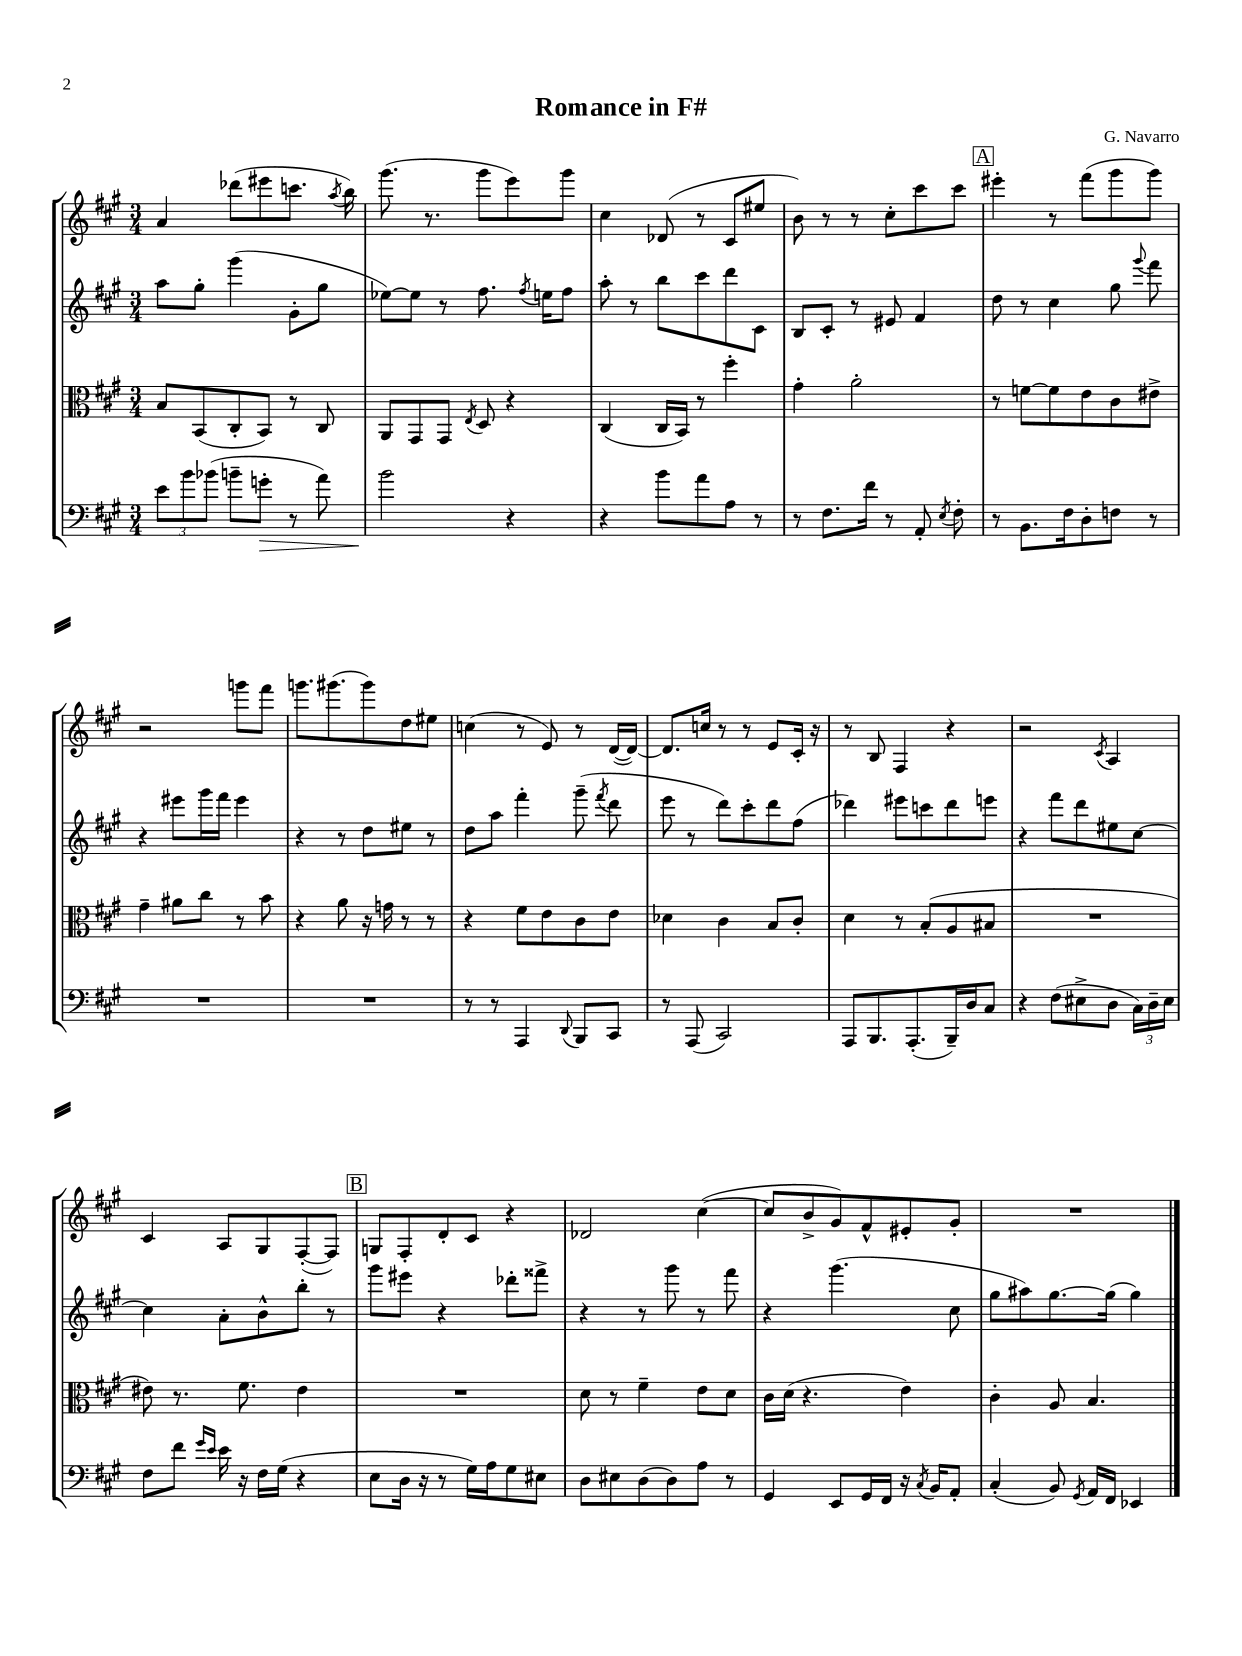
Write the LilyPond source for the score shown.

\header { title = "Romance in F#" composer = "G. Navarro" }
<<
\new StaffGroup <<
\new Staff = "s0" {
    \clef treble \key a \major \numericTimeSignature \time 3/4
    \autoBeamOff a'4 des'''8[( eis'''8 c'''8.] \acciaccatura { a''8 } b''16) |
    gis'''8.( r8. gis'''8[ e'''8) gis'''8] |
    cis''4 des'8( r8 cis'8[ eis''8] |
    b'8) r8 r8 cis''8[-. cis'''8 cis'''8] |
    \mark \markup { \box "A" } eis'''4-. r8 fis'''8[( gis'''8 gis'''8]) |
    r2 g'''8[ fis'''8] |
    g'''8.[ gis'''8.( gis'''8) d''8 eis''8] |
    c''4( r8 e'8) r8 d'16[~( d'16]~) |
    d'8.[ c''16] r8 r8 e'8[ cis'16]-. r16 |
    r8 b8 fis4 r4 |
    r2 \acciaccatura { cis'8 } a4 |
    cis'4 a8[ gis8 fis8~-.( fis8]) |
    \mark \markup { \box "B" } g8[ fis8-. d'8-. cis'8] r4 |
    des'2 cis''4~( |
    cis''8[ b'8-> gis'8) fis'8-^ eis'8-. gis'8]-. |
    R2. \bar "|." |
}
\new Staff = "s1" {
    \clef treble \key a \major \numericTimeSignature \time 3/4
    \autoBeamOff a''8[ gis''8]-. gis'''4( gis'8[-. gis''8] |
    ees''8[~) ees''8] r8 fis''8. \acciaccatura { fis''8 } e''16[ fis''8] |
    a''8-. r8 b''8[ cis'''8 d'''8 cis'8] |
    b8[ cis'8]-. r8 eis'8 fis'4 |
    \mark \markup { \box "A" } d''8 r8 cis''4 gis''8 \appoggiatura { gis'''8 } fis'''8 |
    r4 eis'''8[ gis'''16 fis'''16] eis'''4 |
    r4 r8 d''8[ eis''8] r8 |
    d''8[ a''8] fis'''4-. gis'''8--( \acciaccatura { fis'''8 } d'''8 |
    e'''8 r8 d'''8[) cis'''8-. d'''8 fis''8]( |
    des'''4) eis'''8[ c'''8 des'''8 e'''8] |
    r4 fis'''8[ d'''8 eis''8 cis''8]~ |
    cis''4 a'8[-. b'8-^ b''8]-. r8 |
    \mark \markup { \box "B" } gis'''8[ eis'''8] r4 des'''8[-. fisis'''8]-> |
    r4 r8 gis'''8 r8 fis'''8 |
    r4 gis'''4.( cis''8 |
    gis''8[ ais''8) gis''8.~ gis''16]( gis''4) \bar "|." |
}
\new Staff = "s2" {
    \clef alto \key a \major \numericTimeSignature \time 3/4
    \autoBeamOff b8[ b,8( cis8-. b,8]) r8 cis8 |
    a,8[ gis,8 gis,8] \acciaccatura { e8 } d8 r4 |
    cis4( cis16[ b,16]) r8 fis''4-. |
    gis'4-. a'2-. |
    \mark \markup { \box "A" } r8 f'8[~ f'8 e'8 cis'8 eis'8]-> |
    gis'4-- ais'8[ cis''8] r8 b'8 |
    r4 a'8 r16 g'16 r8 r8 |
    r4 fis'8[ e'8 cis'8 e'8] |
    des'4 cis'4 b8[ cis'8]-. |
    d'4 r8 b8[-.( a8 bis8] |
    R2. |
    eis'8) r8. fis'8. eis'4 |
    \mark \markup { \box "B" } R2. |
    d'8 r8 fis'4-- e'8[ d'8] |
    cis'16[ d'16]( r4. e'4) |
    cis'4-. a8 b4. \bar "|." |
}
\new Staff = "s3" {
    \clef bass \key a \major \numericTimeSignature \time 3/4
    \autoBeamOff \tuplet 3/2 { e'8[ b'8 bes'8]( } b'8[-- g'8]-.\> r8 a'8) |
    b'2\! r4 |
    r4 b'8[ a'8 a8] r8 |
    r8 fis8.[ fis'16] r8 a,8-. \acciaccatura { e8 } fis8-. |
    \mark \markup { \box "A" } r8 b,8.[ fis16 d8-. f8] r8 |
    R2. |
    R2. |
    r8 r8 a,,4 \appoggiatura { d,8 } b,,8[ cis,8] |
    r8 a,,8( cis,2) |
    a,,8[ b,,8. a,,8.-.( b,,16--) d16 cis8] |
    r4 fis8[( eis8-> d8] \tuplet 3/2 { cis16[) d16-- eis16] } |
    fis8[ fis'8] \grace { gis'16[ e'16] } e'16 r16 fis16[ gis16]( r4 |
    \mark \markup { \box "B" } e8[ d16] r16 r8 gis16[) a16 gis8 eis8] |
    d8[ eis8 d8( d8) a8] r8 |
    gis,4 e,8[ gis,16 fis,16] r16 \acciaccatura { cis8 } b,16[ a,8]-. |
    cis4-.( b,8) \acciaccatura { gis,8 } a,16[ fis,16] ees,4 \bar "|." |
}
>>
>>
\layout { \context { \Score \remove "Bar_number_engraver" } }
